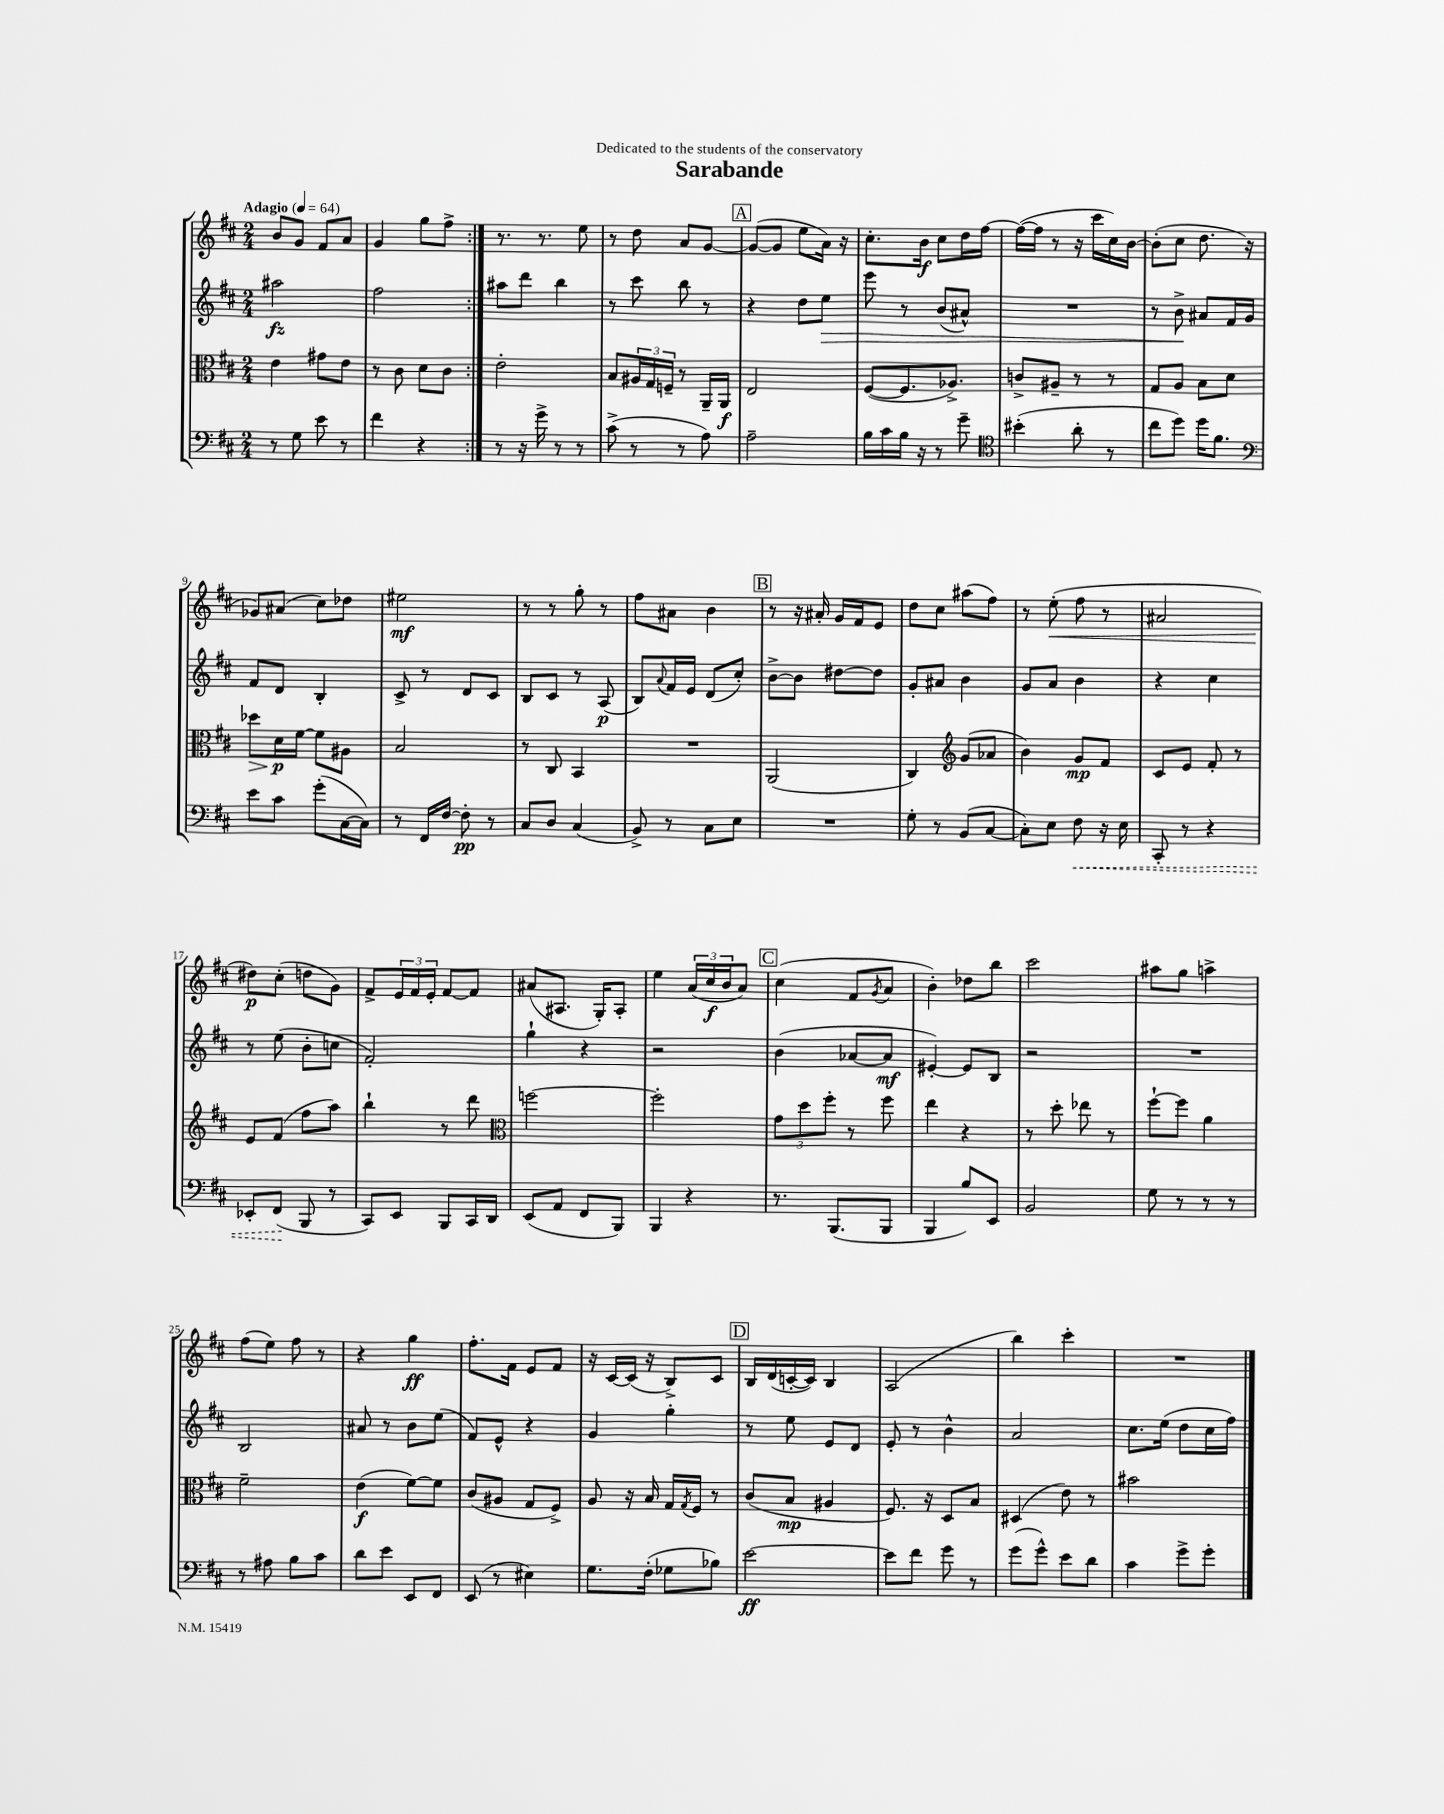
\header { title = "Sarabande" dedication = "Dedicated to the students of the conservatory" }
<<
\new StaffGroup <<
\new Staff = "s0" {
    \clef treble \key d \major \numericTimeSignature \time 2/4 \tempo "Adagio" 4 = 64
    \repeat volta 2 { b'8 g'8 fis'8 a'8 |
    g'4 g''8 fis''8-> | }
    r8. r8. e''8 |
    r8 d''8 a'8 g'8~ |
    \mark \markup { \box "A" } g'8~( g'8 e''8 a'16) r16 |
    cis''8.-. b'16\f cis''8 d''16 fis''16~ |
    fis''16~( fis''16 r8 r16 cis'''16 cis''16) b'16~ |
    b'8-.( cis''8 d''8. r16 |
    ges'8) ais'8( cis''8) des''8 |
    eis''2\mf |
    r8 r8 g''8-. r8 |
    fis''8 ais'8 b'4 |
    \mark \markup { \box "B" } r8 r16 ais'16-. g'16 fis'16 e'8 |
    d''8 cis''8 ais''8( fis''8) |
    r8 e''8-.\<( fis''8 r8 |
    ais'2 |
    dis''8\p\!) cis''8-.( d''8 g'8) |
    fis'8-> \tuplet 3/2 { e'16 fis'16 e'16-. } fis'8~ fis'8 |
    ais'8( ais8. g16-.) ais8-. |
    e''4 \tuplet 3/2 { a'16( cis''16\f b'16 } a'8) |
    \mark \markup { \box "C" } cis''4( fis'8 \acciaccatura { g'8 } a'8 |
    b'4-.) des''8 b''8 |
    cis'''2 |
    ais''8 g''8 a''4-> |
    fis''8( e''8) fis''8 r8 |
    r4 g''4\ff |
    fis''8.-. fis'16 e'8 fis'8 |
    r16 cis'16~ cis'16( r16 b8->) cis'8 |
    \mark \markup { \box "D" } b16 d'16( c'16~-. c'16) b4 |
    a2( |
    b''4) cis'''4-. |
    R2 \bar "|." |
}
\new Staff = "s1" {
    \clef treble \key d \major \numericTimeSignature \time 2/4
    \repeat volta 2 { ais''2\fz |
    fis''2 | }
    ais''8 d'''8 b''4 |
    r8 cis'''8 b''8 r8 |
    \mark \markup { \box "A" } r4 d''8 e''8\> |
    e'''8 r8 b'8( ais'8-^) |
    R2 |
    r8 b'8->\! ais'8 fis'16 g'16 |
    fis'8 d'8 b4-. |
    cis'8-> r8 d'8 cis'8 |
    b8 cis'8 r8 a8\p( |
    b8) \appoggiatura { a'8 } fis'16 e'16 d'8( cis''8-.) |
    \mark \markup { \box "B" } b'8~-> b'8 dis''8~ dis''8 |
    g'8-. ais'8 b'4 |
    g'8 a'8 b'4 |
    r4 cis''4 |
    r8 e''8( b'8-. c''8 |
    fis'2-.) |
    g''4-! r4 |
    r2 |
    \mark \markup { \box "C" } b'4( aes'8~ aes'8\mf |
    eis'4~-.) eis'8 b8 |
    r2 |
    R2 |
    b2 |
    ais'8 r8 b'8 e''8( |
    fis'8) e'8-^ r4 |
    g'4 g''4-. |
    \mark \markup { \box "D" } r8 e''8 e'8 d'8 |
    e'8-. r8 b'4-^ |
    a'2 |
    cis''8. e''16( d''8 cis''16 fis''16) \bar "|." |
}
\new Staff = "s2" {
    \clef alto \key d \major \numericTimeSignature \time 2/4
    \repeat volta 2 { e'4 gis'8 e'8 |
    r8 cis'8 d'8 cis'8 | }
    e'2-. |
    b8 \tuplet 3/2 { ais16 g16 f16-- } r8 a,16-- a,16\f |
    \mark \markup { \box "A" } e2 |
    fis8~( fis8. aes8.->) |
    c'8-> ais8-- r8 r8 |
    g8 a8 b8 d'8 |
    des''8\> d'16\p\! fis'16~ fis'8 ais8 |
    b2 |
    r8 cis8 b,4 |
    R2 |
    \mark \markup { \box "B" } a,2( |
    cis4) \clef treble g'8( aes'8 |
    b'4) g'8\mp fis'8 |
    cis'8 e'8 fis'8-. r8 |
    e'8 fis'8( fis''8 a''8) |
    b''4-! r8 d'''8 |
    \clef alto f''2~ |
    f''2-. |
    \mark \markup { \box "C" } \tuplet 3/2 { g'8 d''8 fis''8-. } r8 fis''8 |
    e''4 r4 |
    r8 d''8-. ees''8 r8 |
    fis''8~-! fis''8 a'4 |
    fis'2-- |
    e'4\f( fis'8~) fis'8 |
    cis'8( ais8 g8 fis8->) |
    a8 r16 b16 g16 \acciaccatura { g8 } fis16 r8 |
    \mark \markup { \box "D" } cis'8( b8\mp ais4 |
    fis8.) r16 d8 b8 |
    dis4( e'8) r8 |
    bis'2 \bar "|." |
}
\new Staff = "s3" {
    \clef bass \key d \major \numericTimeSignature \time 2/4
    \repeat volta 2 { r8 g8 e'8 r8 |
    fis'4 r4 | }
    r8 r16 g'16-> r8 r8 |
    cis'8->( r8 r8 a8) |
    \mark \markup { \box "A" } a2-- |
    b16 cis'16 b16 r16 r8 g'8-- |
    \clef tenor bis'4-.( a'8-. r8 |
    cis''8 d''8) d''16 fis'8. |
    \clef bass e'8 cis'8 g'8-.( cis16~ cis16) |
    r8 fis,16 fis16~ fis8-.\pp r8 |
    cis8 d8 cis4( |
    b,8->) r8 cis8 e8 |
    \mark \markup { \box "B" } R2 |
    g8-. r8 b,8( cis8~ |
    cis8-.) e8 \once \override Hairpin.style = #'dashed-line fis8\< r16 e16 |
    cis,8-. r8 r4 |
    ees,8-. fis,8\!( b,,8 r8 |
    cis,8) e,8 b,,8 cis,16 d,16 |
    e,8( a,8 fis,8 b,,8) |
    b,,4 r4 |
    \mark \markup { \box "C" } r8. b,,8.( b,,8 |
    b,,4 b8) e,8 |
    b,2 |
    g8 r8 r8 r8 |
    r8 ais8 b8 cis'8 |
    d'8 e'8 e,8 fis,8 |
    e,8( r8 eis4) |
    g8. fis16-.( ges8 bes8) |
    \mark \markup { \box "D" } e'2~\ff |
    e'8 fis'8 g'8 r8 |
    g'8( g'8-^) e'8 d'8 |
    cis'4 g'8-> g'8-. \bar "|." |
}
>>
>>
